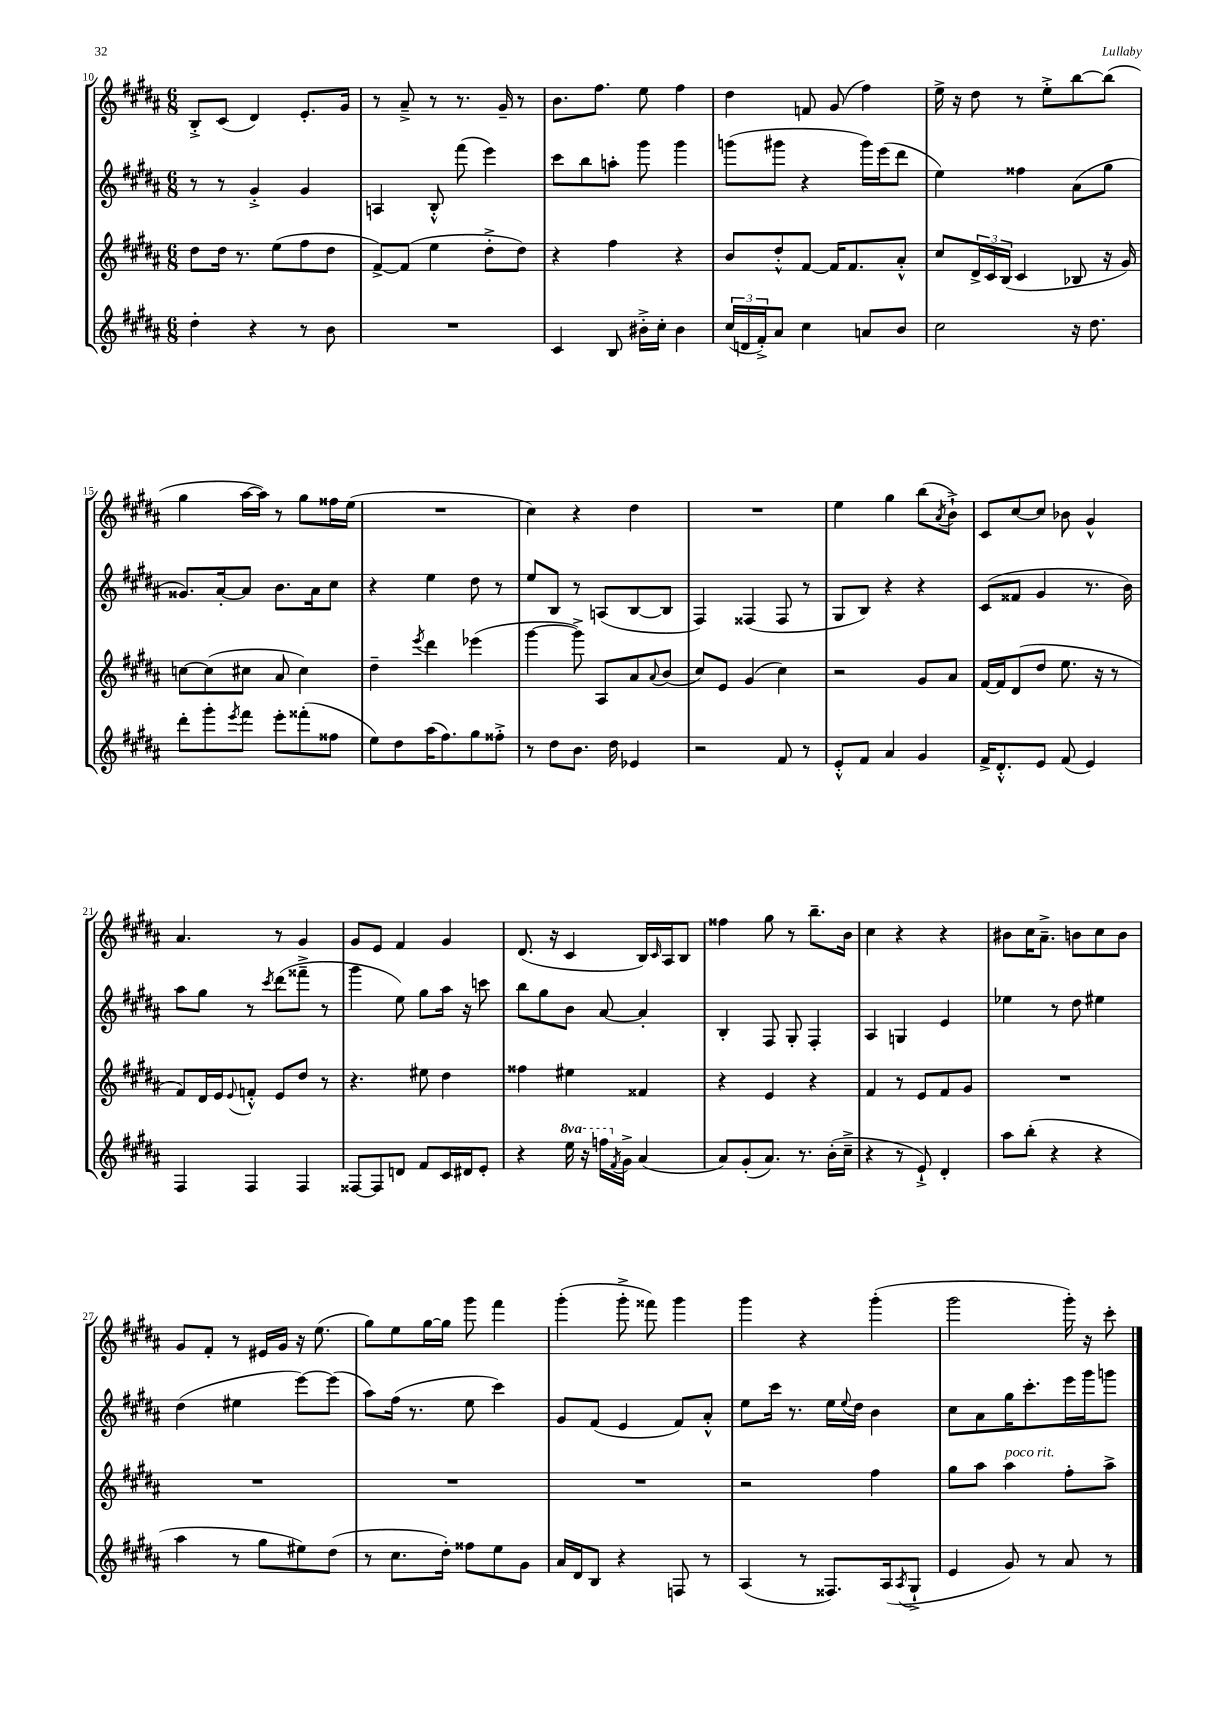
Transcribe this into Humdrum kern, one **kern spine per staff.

**kern	**kern	**kern	**kern
*staff4	*staff3	*staff2	*staff1
*clefG2	*clefG2	*clefG2	*clefG2
*k[f#c#g#d#a#]	*k[f#c#g#d#a#]	*k[f#c#g#d#a#]	*k[f#c#g#d#a#]
*M6/8	*M6/8	*M6/8	*M6/8
4dd#'\	8dd#\L	8r	8B'^/L
.	16dd#\Jk	8r	(8c#/J
.	8.r	.	.
4r	.	4g#'^/	4d#/)
.	(8ee\L	.	.
8r	8ff#\	4g#/	8.e'/L
8b\	8dd#\J	.	.
.	.	.	16g#/Jk
=	=	=	=
2.r	[8f#^/L)	4A/	8r
.	(8f#/]J	.	8a#~^/
.	4ee\	8B'^^/	8r
.	.	(8fff#\	8.r
.	8dd#'^\L	4eee\)	.
.	.	.	16g#~/
.	8dd#\J)	.	8r
=	=	=	=
4c#/	4r	8ccc#\L	8.b\L
.	.	8bb\	.
.	.	.	8.ff#\J
8B/	4ff#\	8aa'\J	.
16b#'^\LL	.	8ggg#\	8ee\
16cc#'\JJ	.	.	.
4b#\	4r	4ggg#\	4ff#\
=	=	=	=
(24cc#/LL	8b/L	(8ggg\L	4dd#\
24d/	.	.	.
24f#'^/J)	.	.	.
8a#/J	8dd#'^^/	8ggg#\J	.
4cc#\	[8f#/J	4r	8f/
.	16f#/]LK	.	(8g#/
.	8.f#/	.	.
8a/L	.	16ggg#\LL)	4ff#\)
.	.	(16eee\J	.
8b/J	8a#'^^/J	8ddd#\J	.
=	=	=	=
2cc#\	8cc#/L	4ee\)	16ee^\
.	.	.	16r
.	24d#^/L	.	8dd#\
.	24c#/	.	.
.	(24B/JJ	.	.
.	4c#/	4ff##\	8r
.	.	.	8ee'^\L
16r	8B-/	(8a#\L	[8bb\
8.dd#\	.	.	.
.	16r	8gg#\J	(8bb\]J
.	16g#/)	.	.
=	=	=	=
8ddd#'\L	[8cc\L	8.g##/L)	4gg#\
8ggg#'\	(8cc\]	.	.
.	.	[16a#'/k	.
8qeee/	.	.	.
8fff#\J	8cc#\J	8a#/]J	[16aa#\LL
.	.	.	16aa#\]JJ)
8eee'\L	8a#/	8.b\L	8r
(8fff##'\	4cc#\)	.	8gg#\L
.	.	16a#\k	.
8ff##\J	.	8cc#\J	16ff##\L
.	.	.	(16ee\JJ
=	=	=	=
8ee\L)	4dd#~\	4r	2.r
8dd#\	.	.	.
.	8qeee/	.	.
(16aa#\K	4ddd#\	4ee\	.
8.ff#\)	.	.	.
8gg#\	(4eee-\	8dd#\	.
8ff##'^\J	.	8r	.
=	=	=	=
8r	[4ggg#\	8ee/L	4cc#\)
8dd#\L	.	8B/J	.
8.b\J	8ggg#^\])	8r	4r
.	8A#/L	(8A/L	.
16dd#\	.	.	.
4e-/	8a#/	[8B/	4dd#\
.	8qqa#/	.	.
.	(8b/J	8B/]J	.
=	=	=	=
2r	8cc#/L)	4F#/)	2.r
.	8e/J	.	.
.	(4g#/	(4F##/	.
8f#/	4cc#\)	8F##/	.
8r	.	8r	.
=	=	=	=
8e'^^/L	2r	8G#/L	4ee\
8f#/J	.	8B/J)	.
4a#/	.	4r	4gg#\
4g#/	8g#/L	4r	(8bb\L
.	.	.	8qa#/
.	8a#/J	.	8b`^\J)
=	=	=	=
16f#^/LK	[16f#/LL	(8c#/L	8c#/L
8.d#'^^/	16f#/]J	.	.
.	(8d#/	8f##/J	[8cc#/
8e/J	8dd#/J	4g#/	8cc#/]J
(8f#/	8.ee\	.	8b-\
4e/)	.	8.r	4g#^^/
.	16r	.	.
.	8r	.	.
.	.	16b\)	.
=	=	=	=
4F#/	8f#/L)	8aa#\L	4.a#/
.	16d#/L	8gg#\J	.
.	16e/J	.	.
.	8qqe/	.	.
4F#/	8f'^^/J	8r	.
.	.	8qccc#/	.
.	8e/L	(8ddd#\L	8r
4F#/	8dd#/J	8fff##~^\J	4g#/
.	8r	8r	.
=	=	=	=
[8F##/L	4.r	4ggg#\	8g#/L
8F##/]	.	.	8e/J
8d/J	.	8ee\)	4f#/
8f#/L	8ee#\	8gg#\L	.
16c#/L	4dd#\	16aa#\Jk	4g#/
16d#/J	.	16r	.
8e'/J	.	8ccc\	.
=	=	=	=
4r	4ff##\	8bb\L	(8.d#/
.	.	8gg#\	.
.	.	.	16r
16eee\	4ee#\	8b\J	4c#/
16r	.	.	.
16fff\LL	.	[8a#/	.
8qf#/	.	.	.
16g#^\JJ	.	.	.
(4a#/	4f##/	4a#'/]	16B/LL)
.	.	.	16qqc#/
.	.	.	16A#/J
.	.	.	8B/J
=	=	=	=
8a#/L)	4r	4B'/	4ff##\
(8g#'/	.	.	.
8.a#/J)	4e/	8F#/	8gg#\
.	.	8G#'/	8r
8.r	.	.	.
.	4r	4F#'/	8.bb~\L
(16b'\LL	.	.	.
16cc#~^\JJ	.	.	16b\Jk
=	=	=	=
4r	4f#/	4A#/	4cc#\
8r	8r	4G/	4r
8e`^/)	8e/L	.	.
4d#'/	8f#/	4e/	4r
.	8g#/J	.	.
=	=	=	=
8aa#\L	2.r	4ee-\	8b#\L
(8bb'\J	.	.	16cc#\K
.	.	.	8.a#~^\J
4r	.	8r	.
.	.	8dd#\	8b\L
4r	.	4ee#\	8cc#\
.	.	.	8b\J
=	=	=	=
4aa#\	2.r	(4dd#\	8g#/L
.	.	.	8f#'/J
8r	.	4ee#\	8r
8gg#\L	.	.	16e#/LL
.	.	.	16g#/JJ
8ee#\)	.	[8eee\L)	16r
.	.	.	(8.ee\
(8dd#\J	.	(8eee\]J	.
=	=	=	=
8r	2.r	8aa#\L)	8gg#\L)
8.cc#\L	.	(16ff#\Jk	8ee\
.	.	8.r	.
.	.	.	[16gg#\L
16dd#'\Jk)	.	.	16gg#\]JJ
8ff##\L	.	8ee\	8ggg#\
8ee\	.	4ccc#\)	4fff#\
8g#\J	.	.	.
=	=	=	=
16a#/LL	2.r	8g#/L	(4ggg#'\
16d#/J	.	.	.
8B/J	.	(8f#/J	.
4r	.	4e/	8ggg#'^\
.	.	.	8fff##\)
8F/	.	8f#/L)	4ggg#\
8r	.	8a#'^^/J	.
=	=	=	=
(4A#/	2r	8ee\L	4ggg#\
.	.	16ccc#\Jk	.
.	.	8.r	.
8r	.	.	4r
8.F##/L)	.	16ee\LL	.
.	.	8qqee/	.
.	.	16dd#\JJ	.
.	4ff#\	4b\	(4ggg#'\
(16A#/k	.	.	.
8qA#/	.	.	.
8G#`^/J	.	.	.
=	=	=	=
4e/	8gg#\L	8cc#\L	2ggg#\
.	8aa#\J	8a#\	.
8g#/)	4aa#\	16gg#\K	.
.	.	8.ccc#'\	.
8r	.	.	.
8a#/	8ff#'\L	16eee\L	16ggg#'\)
.	.	16ggg#\J	16r
8r	8aa#^\J	8ggg\J	8ccc#'\
==	==	==	==
*-	*-	*-	*-
